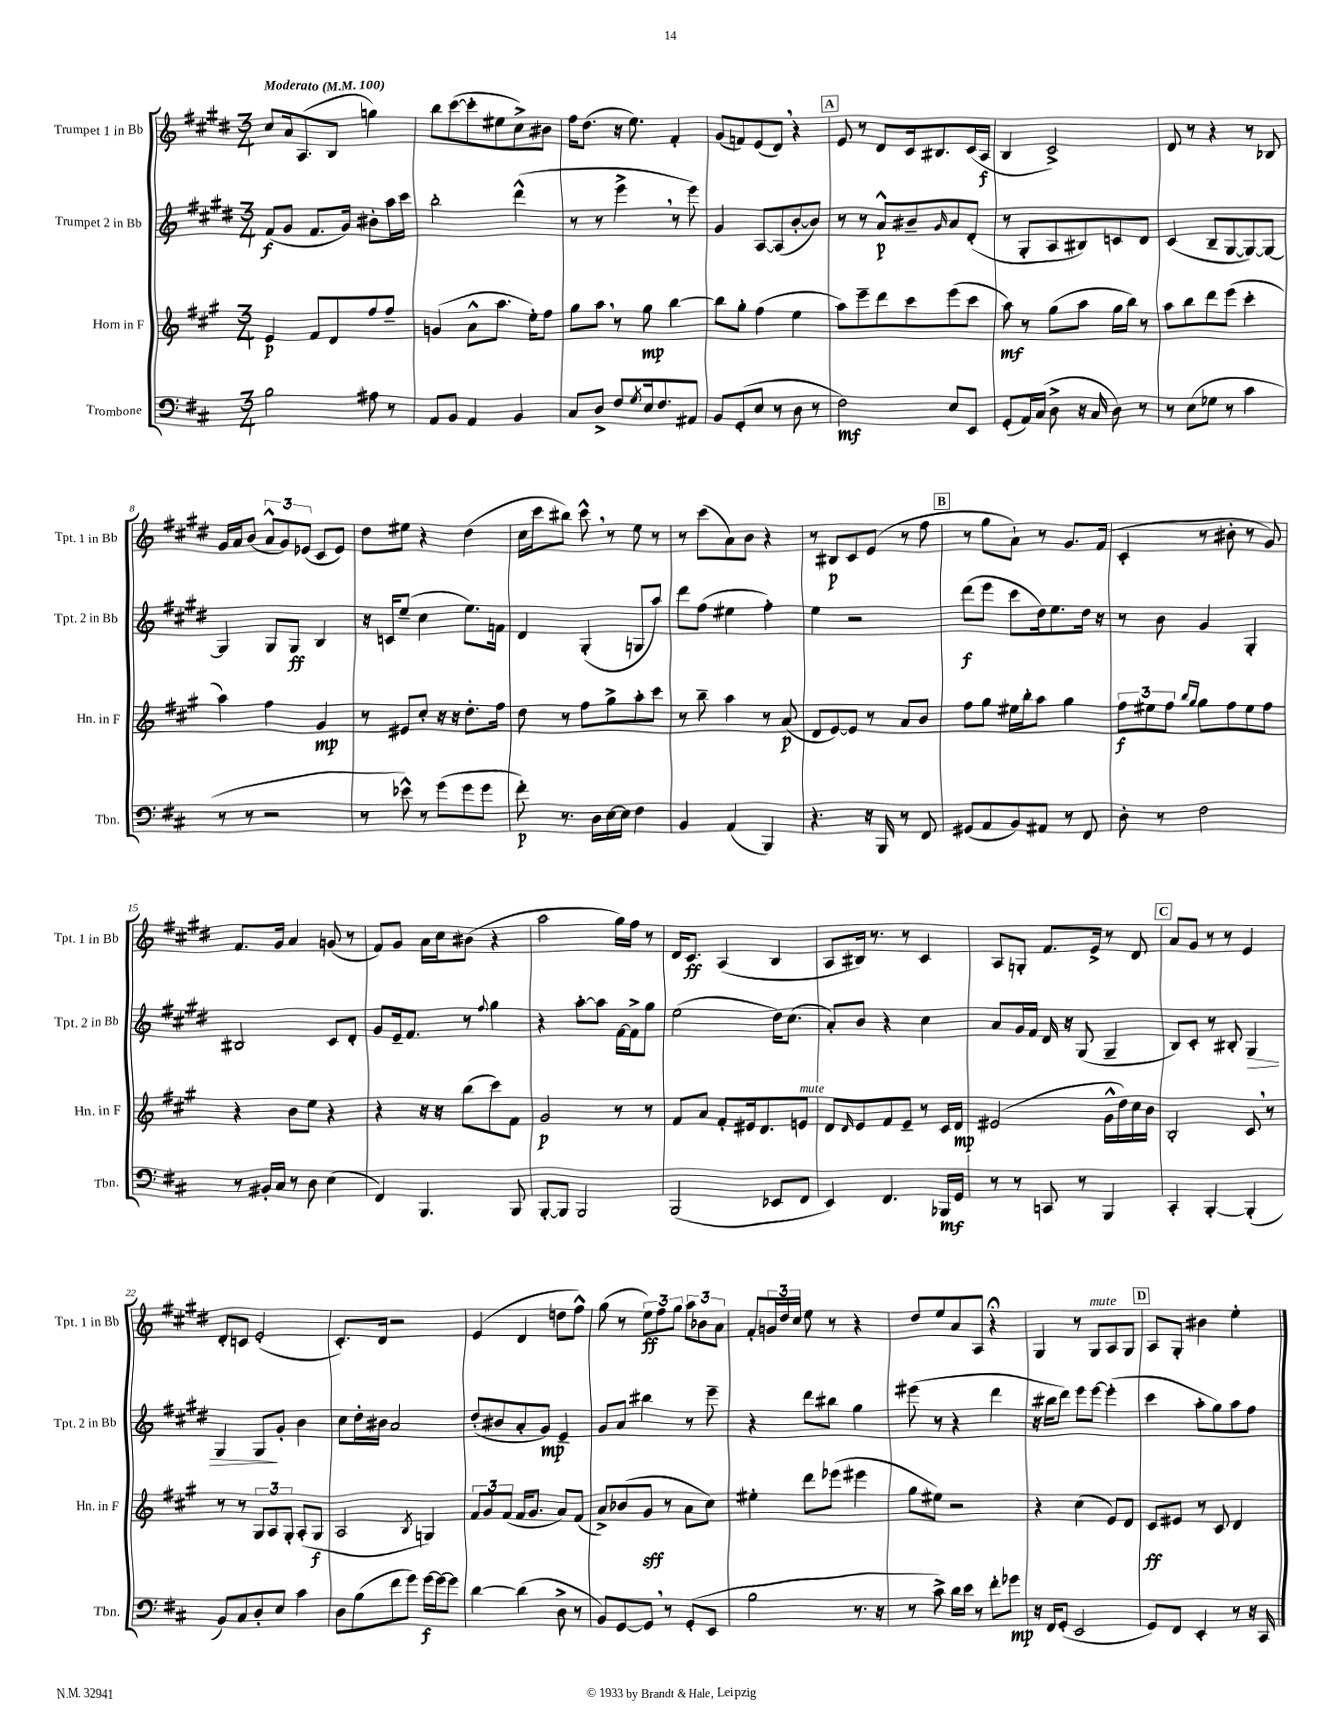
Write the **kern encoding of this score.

**kern	**kern	**kern	**kern
*staff4	*staff3	*staff2	*staff1
*clefF4	*clefG2	*clefG2	*clefG2
*k[f#c#]	*k[f#c#g#]	*k[f#c#g#d#]	*k[f#c#g#d#]
*M3/4	*M3/4	*M3/4	*M3/4
*MM100	*MM100	*MM100	*MM100
2B	4e	(8f#	8cc#
.	.	8g#	16a
.	.	.	(8.A
.	8f#	8.f#	.
.	8d	.	8B
.	.	16g#)	.
8A#	8ff#	8b#'	4gg)
8r	8ff#~	16aa	.
.	.	16ccc#	.
=	=	=	=
8AA	(4g	2bb'	8bb
8BB	.	.	([8ccc#
4AA	8a^^	.	8ccc#']
.	8.aa	.	8ee#
4BB	.	(4ddd#^^	8cc#^)
.	16ee')	.	.
.	8ff#	.	8b#
=	=	=	=
8C#	8gg#	8r	16ff#
.	.	.	(8.dd#
8D^	8aa	8r	.
8F#	8r	4eee^	16r
.	.	.	8.ee)
8qG	.	.	.
16E	8gg#	.	.
8.F#	.	.	.
.	[4bb	8r	4f#'
8AA#	.	8eee)	.
=	=	=	=
8BB	8bb]	4g#	(8g#
(8GG'	8gg#'	.	8f)
8E	(4ff#	[8A	(8e
8r	.	(8A]	8d#)
8D	4ee	[8b'	4r
8r	.	8b])	.
=	=	=	=
2F#)	8aa)	8r	8e
.	8eee~	8r	8r
.	8ddd	8a^^	8d#
.	8ccc#	8b#~	16c#
.	.	.	8.B#
.	.	16qqg#	.
8E	(8eee	8a	.
8EE	8ccc#	(8d#'	(16c#
.	.	.	16A
=	=	=	=
(8GG'	8aa)	8r	4B
16AA)	8r	8G#'	.
(16C#	.	.	.
8D^	(8gg#	8A	2c#^)
16r	8aa	8B#)	.
16C#	.	.	.
8D)	16gg#	8c	.
.	16bb)	.	.
8r	8r	8d#	.
=	=	=	=
8r	8aa	(4c#	8d#
(8E	8bb	.	8r
8G-	8ddd	8B~	4r
8r	(8eee	[8G#	.
4c#	4ccc#'	8G#_)	8r
.	.	8G#_	8B-
=	=	=	=
8r	4aa)	4G#]	16g#
.	.	.	16a
8r	.	.	(8b
2r	4ff#	8G#	12a^^
.	.	.	12g#)
.	.	8G#	.
.	.	.	(12e-
.	4g#	4B	8c#
.	.	.	8e-)
=	=	=	=
8r	8r	16r	8dd#
.	.	16c	.
8e-^^)	8e#	(8ee~	8ee#
8r	8cc#'	4cc#	4r
(8g	16r	.	.
.	16r	.	.
8g	8.dd'	8.ee)	(4dd#
8g	.	.	.
.	16ff#	16f	.
=	=	=	=
8f#')	8dd	4d#	16cc#
.	.	.	16ccc#
8.r	8r	.	8bb#)
.	8ff#	(4G#'	8ccc#^^
16D	.	.	.
[16E	8gg#^	.	8r
16E]	.	.	.
4F#	8aa'	8G	8ee
.	8ccc#	8aa)	8r
=	=	=	=
4BB	8r	8ddd#	8r
.	8bb~	(8ff#	(8ccc#
(4AA	4aa	4ee#	8a)
.	.	.	8b
4BBB)	8r	4ff#')	4r
.	(8a	.	.
=	=	=	=
4.r	8d	4ee	8r
.	[8e)	.	8B#
.	8e]	2r	8c#
16r	8r	.	(8e
16BBB	.	.	.
8r	8a	.	8r
8FF#	8b	.	8ff#
=	=	=	=
(8GG#	8ff#	(8ddd#	8r
8AA	8gg#	8eee	8gg#
8BB)	16ee#	8ccc#	8a`)
.	16bb'	.	.
8AA#	8aa	16dd#)	8r
.	.	8.ee	.
8r	4gg#	.	8.g#
8FF#	.	16dd#	.
.	.	16r	(16f#
=	=	=	=
8D'	12ff#	8r	4c#'
.	12ee#	.	.
8r	.	8b	.
.	12ff#	.	.
.	16qqbb	.	.
.	16qqgg#	.	.
2F#	8gg#	4g#	8r
.	8ff#	.	8b#'
.	8ee#	4G#'	8r
.	8ff#	.	8g#)
=	=	=	=
8r	4r	2B#	8.f#
16BB#'	.	.	.
16C#	.	.	16g#
8r	8b	.	4a
8D	8ee	.	.
(4E	4r	8c#	(8g
.	.	8d#'	8r
=	=	=	=
4FF#)	4r	8g#	8f#)
.	.	16e~	8g#
.	.	8.f#	.
4.BBB	16r	.	16a
.	16r	.	16cc#
.	(8bb	8r	(8b#
.	.	8qqff#	.
.	8ccc#)	4gg#	4r
8BBB	8f#	.	.
=	=	=	=
[8BBB'	2g#	4r	2aa
8BBB]	.	.	.
2BBB	.	[8aa'	.
.	.	8aa]	.
.	8r	[16f#	16gg#)
.	.	16f#^]	16ff#
.	8r	8gg#	8r
=	=	=	=
(2BBB	8f#	(2ee	16d#
.	.	.	8.c#
.	8a	.	.
.	8f#'	.	(4A
.	16e#	.	.
.	8.d	.	.
8EE-	.	16dd#)	4B
.	.	(8.cc#	.
8FF#	8e	.	.
=	=	=	=
4EE)	8d	8a')	8A
.	16qqd	.	.
.	8e	8b	16B#)
.	.	.	8.r
4.FF#	8f#	4r	.
.	8e~	.	8r
.	8r	4cc#	4c#
16BBB-	16c#	.	.
16GG	16d	.	.
=	=	=	=
8r	(2e#	8a	8A
8r	.	16g#	8G'
.	.	16f#	.
8CC	.	16d#	8.f#
.	.	16r	.
8r	.	(8G#	.
.	.	.	16e^
4BBB	16g#^^	4G#~	8r
.	16dd)	.	.
.	16cc#	.	8d#
.	16b	.	.
=	=	=	=
4CC#'	2B'	8B)	8a
.	.	8c#'	8g#
[4BBB'	.	8r	8r
.	.	8B#'	8r
(4BBB']	8c#	4G#	4e
.	8r	.	.
=	=	=	=
8BB)	8r	4G#	8d#'
8C#	8r	.	8c
8D'	12G#	8G#	(2e'
.	12A	.	.
8E	.	8g#'	.
.	12G#'	.	.
4c#	(8A'	4b	.
.	8G#	.	.
=	=	=	=
8D	2A	8cc#	8.c#')
(8B	.	16dd#'	.
.	.	16b#	16d#
8f#	.	2a	2r
8g)	.	.	.
.	8qB	.	.
[16g	4G)	.	.
16g_	.	.	.
8g]	.	.	.
=	=	=	=
[4d	12f#	(8dd#'	(4e
.	12g#	.	.
.	.	8b#	.
.	(12f#	.	.
(4d]	16f#	8a'	4d#
.	8.g#	.	.
.	.	8g#)	.
8D^	8a)	4e~	8dd
8r	(8f#	.	8ff#^^)
=	=	=	=
8BB)	8a^)	8g#	(8gg#
[8GG	(8b-	8a	8r
8GG]	8g#	4bb#	12ee)
.	.	.	12ff#
8r	8r	.	.
.	.	.	12gg#
(8GG'	8a	8r	12aa
.	.	.	12b-
8EE	8cc#)	8eee~	.
.	.	.	12a
=	=	=	=
2B	4ee#'	4r	8f#'
.	.	.	24g
.	.	.	24dd#
.	.	.	24cc#
.	8ddd	8ddd#	8ee
.	(8eee-	8bb#	8r
8.r	4eee#	4gg#	4r
16r	.	.	.
=	=	=	=
8r	8gg#	(8eee#	8dd#
8c#^)	8ee#)	8r	8ee
16d	2r	4r	8a
16e	.	.	.
8r	.	.	8A
8f#'	.	4ddd#	4r;
8g-	.	.	.
=	=	=	=
16r	4r	16r	4G#
16FF#	.	16bb#	.
(8GG'	.	8ddd#)	.
2EE	(4cc#	8eee	8r
.	.	[8eee	8G#
.	8e)	(4eee']	8A
.	8d	.	8G#
=	=	=	=
8GG)	8c#	4ccc#	8A
8FF#	8e#	.	8G#'
4EE'	8r	8aa'	4b#
.	8c#	8gg#)	.
8r	4d	8aa	4ee'
16r	.	8ff#	.
16CC#	.	.	.
==	==	==	==
*-	*-	*-	*-
